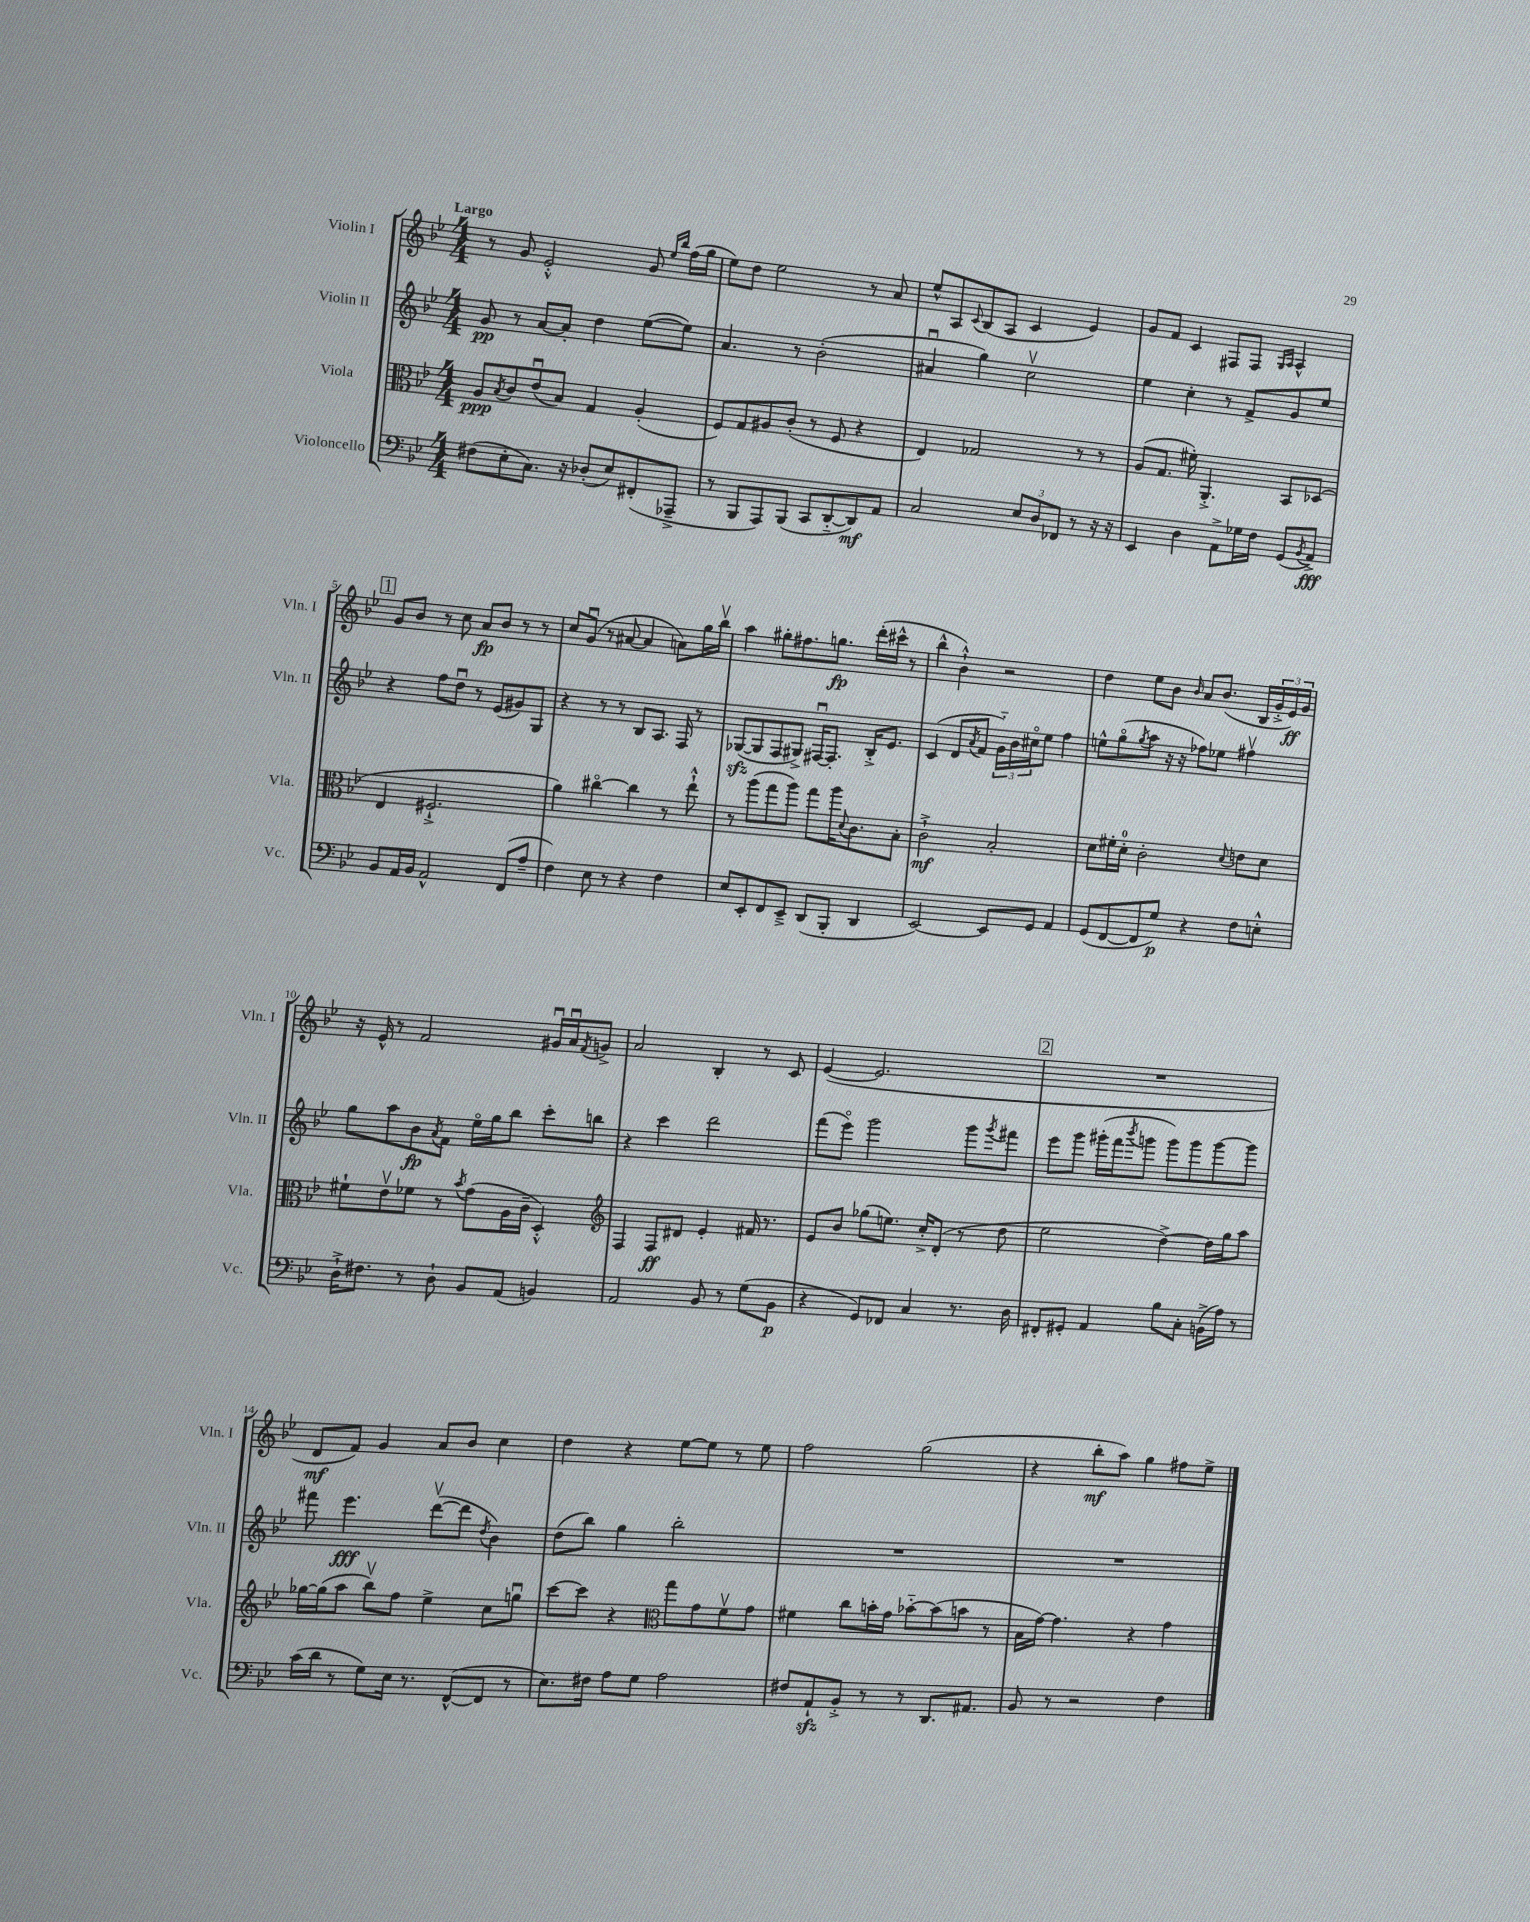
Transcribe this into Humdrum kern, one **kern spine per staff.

**kern	**dynam	**kern	**dynam	**kern	**dynam	**kern	**dynam
*part4	*part4	*part3	*part3	*part2	*part2	*part1	*part1
*staff4	*staff4	*staff3	*staff3	*staff2	*staff2	*staff1	*staff1
*I"Violoncello	*	*I"Viola	*	*I"Violin II	*	*I"Violin I	*
*I'Vc.	*	*I'Vla.	*	*I'Vln. II	*	*I'Vln. I	*
*clefF4	*	*clefC3	*	*clefG2	*	*clefG2	*
*k[b-e-]	*	*k[b-e-]	*	*k[b-e-]	*	*k[b-e-]	*
*M4/4	*	*M4/4	*	*M4/4	*	*M4/4	*
=1	=1	=1	=1	=1	=1	=1	=1
!	!	!	!	!	!	!LO:TX:a:B:t=Largo	!
(8F#X\L	.	8A/L	ppp	8g/	pp	8r	.
.	.	8qB-/	.	.	.	.	.
8E-'\	.	8c/	.	8r	.	8g/	.
8.C\J)	.	(8e-u/	.	[8a/L	.	2e-'^^/	.
.	.	8B-/J)	.	8a'/J]	.	.	.
16r	.	.	.	.	.	.	.
(8D-X'/L	.	4G/	.	4dd\	.	.	.
8E-/)	.	.	.	.	.	.	.
(8FF#X'/	.	(4A'/	.	([8ee-\L	.	8g/	.
.	.	.	.	.	.	16qqee-/LL	.
.	.	.	.	.	.	16qqbb-/JJ	.
8AAA-X~^/J	.	.	.	8ee-\J])	.	(16ff\LL	.
.	.	.	.	.	.	16gg\JJ	.
=2	=2	=2	=2	=2	=2	=2	=2
8r	.	8F/L)	.	4.a/	.	8ee-\L)	.
8BBB-/L	.	8G/	.	.	.	8dd\J	.
8AAA/)	.	8A#X/	.	.	.	2ee-\	.
(8BBB-/J	.	(8c'/J	.	8r	.	.	.
8CC/L	.	8r	.	(2b-'\	.	.	.
[8DD/	.	8F/	.	.	.	.	.
8DD/])	mf	4r	.	.	.	8r	.
8AA/J	.	.	.	.	.	8a/	.
=3	=3	=3	=3	=3	=3	=3	=3
2C/	.	4E-/)	.	4a#Xu/	.	8ee-^^/L	.
.	.	.	.	.	.	8A/	.
.	.	.	.	.	.	8qqc/	.
.	.	2G-X/	.	4gg\)	.	(8B-/	.
.	.	.	.	.	.	8A/J	.
12E-/L	.	.	.	2ccv\	.	4c/	.
12D/	.	.	.	.	.	.	.
12FF-X/J	.	.	.	.	.	.	.
8r	.	8r	.	.	.	4e-/)	.
16r	.	8r	.	.	.	.	.
16r	.	.	.	.	.	.	.
=4	=4	=4	=4	=4	=4	=4	=4
4EE-/	.	(8A/L	.	4ee-\	.	8g/L	.
.	.	8.G/J	.	.	.	8f/J	.
4D\	.	.	.	4cc'\	.	4c/	.
.	.	16f#X'\)	.	.	.	.	.
.	.	4.AA'^/	.	.	.	.	.
8AA^\L	.	.	.	8r	.	8F#X/L	.
16G-X\L	.	.	.	8f^/L	.	8F#/J	.
16F\JJ	.	.	.	.	.	.	.
.	.	.	.	.	.	16qqG/LL	.
.	.	.	.	.	.	16qqA/JJ	.
(8GG/L	.	8BB-/L	.	8g/	.	4A^^/	.
8qBB-/	.	.	.	.	.	.	.
8AA^/J)	fff	(8D-X/J	.	8ee-/J	.	.	.
!!LO:LB:g=z
!!LO:REH:place=s1:t=1
=5	=5	=5	=5	=5	=5	=5	=5
8BB-/L	.	4E-/	.	4r	.	8g/L	.
16AA/L	.	.	.	.	.	8b-/J	.
16BB-/JJ	.	.	.	.	.	.	.
2AA^^/	.	2.F#X`^/	.	8ff\L	.	8r	.
.	.	.	.	8ddu\J	.	8cc\	.
.	.	.	.	8r	.	8a/L	fp
.	.	.	.	(8e-/L	.	8b-/J	.
(8FF/L	.	.	.	8g#X/)	.	8r	.
8A~/J	.	.	.	8G/J	.	8r	.
=6	=6	=6	=6	=6	=6	=6	=6
4F\)	.	4a\)	.	4r	.	8cc/L	.
.	.	.	.	.	.	(8gu/J	.
8E-\	.	[4cc#X\	.	8r	.	8r	.
8r	.	.	.	8r	.	[8a#X/	.
4r	.	4cc#\]	.	8B-/L	.	4a#/]	.
.	.	.	.	8.A/J	.	.	.
4F\	.	8r	.	.	.	8an\L)	.
.	.	.	.	16F/	.	.	.
.	.	8ee-`^^\	.	8r	.	16gg\L	.
.	.	.	.	.	.	16bb-v\JJ	.
=7	=7	=7	=7	=7	=7	=7	=7
8E-/L	.	8r	.	([8G-Xzz/L	.	4aa\	.
8EE-'/	.	(8aa\L	.	8G-/]	.	.	.
8FF/	.	8gg\	.	8F/	.	8gg#X'\L	.
8EE-~^/J	.	8aa\J)	.	8G#X^/J)	.	8.ff#X\	.
(8DD/L	.	8gg\L	.	[16F#Xu/KL	.	.	.
.	.	.	.	8.F#'/J]	.	8.ggn\J	fp
8BBB-'/J	.	16aa\K	.	.	.	.	.
.	.	8qqd/	.	.	.	.	.
.	.	8.c\	.	.	.	.	.
4DD/	.	.	.	16B-'^/KL	.	(16ddd'\LL	.
.	.	.	.	8.e-/J	.	16ccc#X^^\JJ	.
.	.	8B-'\J	.	.	.	8r	.
=8	=8	=8	=8	=8	=8	=8	=8
[2EE-/)	.	2c`^\	mf	(4c/	.	4bb-^^\	.
.	.	.	.	8d/L	.	4b-`^^\)	.
.	.	.	.	8qa/	.	.	.
.	.	.	.	8f/J	.	.	.
8EE-/L]	.	2B-'/	.	24g\LL)	.	2r	.
.	.	.	.	24b-\	.	.	.
.	.	.	.	24cc#X\J	.	.	.
8GG/J	.	.	.	8ee-\J	.	.	.
4AA/	.	.	.	4ff\	.	.	.
=9	=9	=9	=9	=9	=9	=9	=9
(8GG/L	.	8d\L	.	8een^^\L	.	4dd\	.
[8FF/	.	16f#X'\L	.	(8gg\	.	.	.
.	.	16d'\JJ	.	.	.	.	.
.	.	.	.	8qgg/	.	.	.
8FF/]	.	2c'\	.	8aa\J	.	8ee-\L	.
8G/J)	p	.	.	16r	.	8b-\J	.
.	.	.	.	16r	.	.	.
.	.	.	.	.	.	16qqb-/	.
4r	.	.	.	8ff-X\L)	.	8a/L	.
.	.	.	.	8ee-X\J	.	(8.b-/J	.
.	.	8qqd/	.	.	.	.	.
8F\L	.	8en\L	.	4ff#Xv\	.	.	.
.	.	.	.	.	.	16B-/LL	.
8En'^^\J	.	8d\J	.	.	.	24g'^/	.
.	.	.	.	.	.	24e-/)	ff
.	.	.	.	.	.	24g/JJ	.
!!LO:LB:g=z
=10	=10	=10	=10	=10	=10	=10	=10
16D`^\KL	.	8f#X`\L	.	8gg\L	.	16r	.
8.F#X\J	.	.	.	.	.	16e-^^/	.
.	.	8e-v\	.	8aa\	.	8r	.
8r	.	8f-X\J	.	8b-\	fp	2f/	.
.	.	.	.	8qa/	.	.	.
8D`\	.	8r	.	8f\J	.	.	.
.	.	8qb-/	.	.	.	.	.
8BB-/L	.	(8g\L	.	16ee-\LL	.	.	.
.	.	.	.	16gg\J	.	.	.
(8AA/J	.	16A\L	.	8bb-\J	.	.	.
.	.	16c~\JJ	.	.	.	.	.
4BBn/)	.	4D'^^/)	.	8ccc'\L	.	16g#Xu/LL	.
.	.	.	.	.	.	16au/J	.
.	.	.	.	.	.	8qf/	.
.	.	.	.	8bbn\J	.	8gn^/J	.
=11	=11	=11	=11	=11	=11	=11	=11
*	*	*clefG2	*	*	*	*	*
2AA/	.	4F/	.	4r	.	2a/	.
.	.	8F/L	ff	4ccc\	.	.	.
.	.	8d#X/J	.	.	.	.	.
8BB-/	.	4e-'/	.	2ddd\	.	4B-'/	.
8r	.	.	.	.	.	.	.
(8G\L	.	16f#X/	.	.	.	8r	.
.	.	8.r	.	.	.	.	.
8BB-\J	p	.	.	.	.	8c/	.
=12	=12	=12	=12	=12	=12	=12	=12
4r	.	8e-/L	.	(8fff\L	.	([4e-/	.
.	.	8b-/J	.	8eee-\J)	.	.	.
8GG/L)	.	(8gg-X\L	.	2ggg\	.	2.e-/]	.
8FF-X/J	.	8.een\J)	.	.	.	.	.
4C/	.	.	.	.	.	.	.
.	.	16cc'^/KL	.	.	.	.	.
.	.	(8d'/J	.	.	.	.	.
8.r	.	8r	.	8ggg\L	.	.	.
.	.	.	.	8qggg/	.	.	.
.	.	8dd\	.	8fff#X\J	.	.	.
16D\	.	.	.	.	.	.	.
!!LO:REH:place=s1:t=2
=13	=13	=13	=13	=13	=13	=13	=13
8FF#X'/L	.	2ee-\	.	8eee-\L	.	1r	.
8GG#X'/J	.	.	.	8ggg\J	.	.	.
4AA/	.	.	.	(16ggg#X'\LL	.	.	.
.	.	.	.	16fff\J	.	.	.
.	.	.	.	8qbbb-/	.	.	.
.	.	.	.	8gggn\J	.	.	.
8B-\L	.	[4dd^\)	.	8ggg\L)	.	.	.
8C'\J	.	.	.	8ggg\	.	.	.
(16BBn^\LL	.	16dd\LL]	.	[8ggg\	.	.	.
16A\JJ)	.	16gg\J	.	.	.	.	.
8r	.	8aa\J	.	8ggg\J]	.	.	.
!!LO:LB:g=z
=14	=14	=14	=14	=14	=14	=14	=14
(16c\LL	.	[16gg-X\LL	.	8fff#X\	.	8d/L	mf
16d\JJ	.	(16gg-\J]	.	.	.	.	.
8r	.	8aa\J	.	4.eee-\	fff	8f/J)	.
8G\L)	.	8bb-v\L)	.	.	.	4g/	.
16E-\Jk	.	8ff\J	.	.	.	.	.
8.r	.	.	.	.	.	.	.
.	.	4ee-^\	.	([8dddv\L	.	8a/L	.
([8FF^^/L	.	.	.	8ddd\J]	.	8b-/J	.
.	.	.	.	8qdd/	.	.	.
8FF/J]	.	8cc\L	.	4b-\)	.	4cc\	.
8r	.	8ggnu\J	.	.	.	.	.
=15	=15	=15	=15	=15	=15	=15	=15
8.E-\L)	.	[8ccc\L	.	(8dd\L	.	4dd\	.
.	.	8ccc\J]	.	8bb-\J)	.	.	.
16F#X\Jk	.	.	.	.	.	.	.
8A\L	.	4r	.	4gg\	.	4r	.
8G\J	.	.	.	.	.	.	.
*	*	*clefC3	*	*	*	*	*
2A\	.	8gg\L	.	2bb-'\	.	[8ee-\L	.
.	.	8g\	.	.	.	8ee-\J]	.
.	.	8fv\	.	.	.	8r	.
.	.	8g\J	.	.	.	8ee-\	.
=16	=16	=16	=16	=16	=16	=16	=16
8F#X/L	.	4f#X\	.	1r	.	2ff\	.
8AAzz`/	.	.	.	.	.	.	.
8BB-'^/J	.	8cc\L	.	.	.	.	.
8r	.	16bn'\L	.	.	.	.	.
.	.	16g\JJ	.	.	.	.	.
8r	.	[8b-X\L	.	.	.	(2gg\	.
8.DD/L	.	(8b-\]	.	.	.	.	.
.	.	8bn\J	.	.	.	.	.
8.AA#X/J	.	.	.	.	.	.	.
.	.	8r	.	.	.	.	.
=17	=17	=17	=17	=17	=17	=17	=17
8BB-/	.	16B-\LL	.	1r	.	4r	.
.	.	[16g\JJ)	.	.	.	.	.
8r	.	4.g\]	.	.	.	.	.
2r	.	.	.	.	.	8bb-'\L	mf
.	.	.	.	.	.	8aa\J)	.
.	.	4r	.	.	.	4gg\	.
4F\	.	4g\	.	.	.	8ff#X\L	.
.	.	.	.	.	.	8ee-^\J	.
==	==	==	==	==	==	==	==
*-	*-	*-	*-	*-	*-	*-	*-
